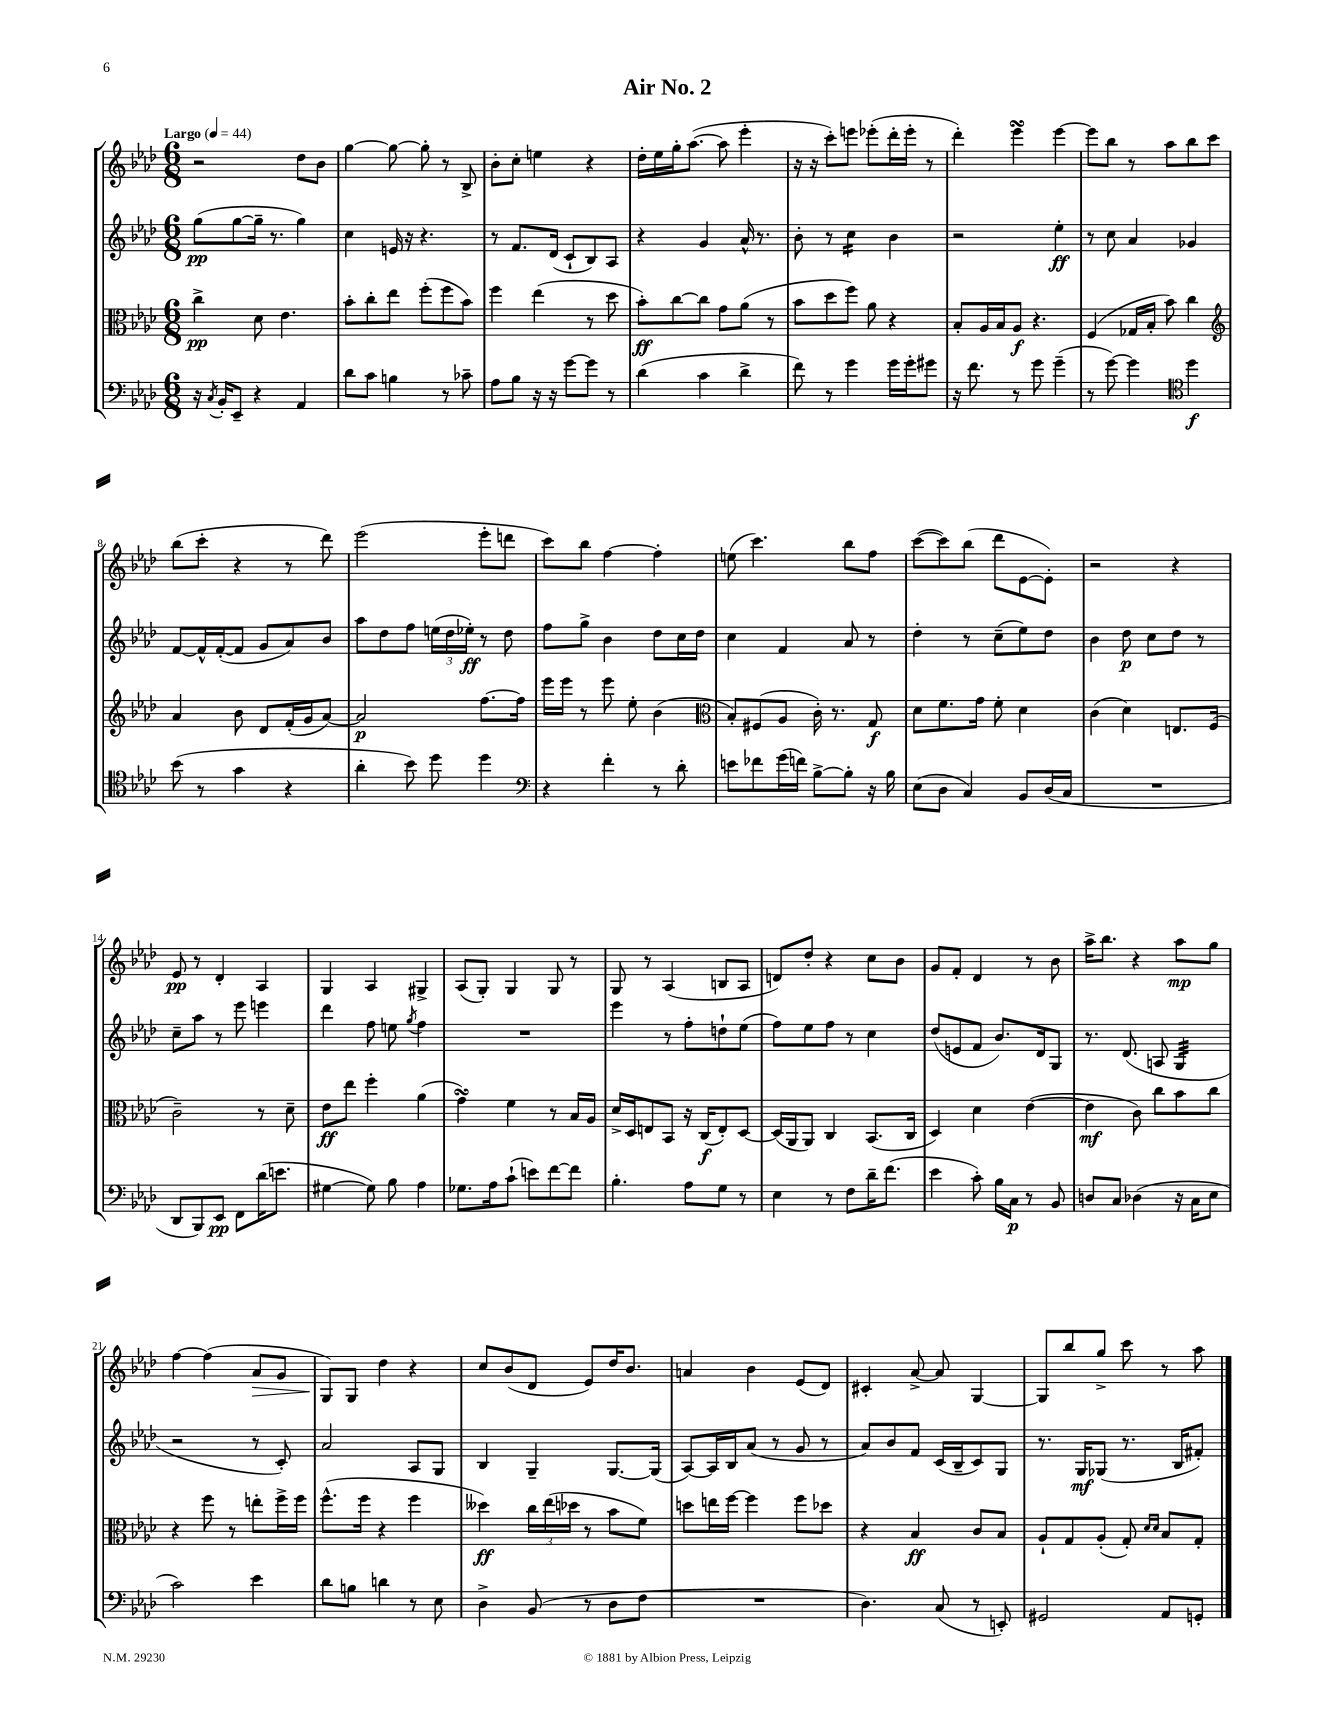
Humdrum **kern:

**kern	**dynam	**kern	**dynam	**kern	**dynam	**kern	**dynam
*part4	*part4	*part3	*part3	*part2	*part2	*part1	*part1
*staff4	*staff4	*staff3	*staff3	*staff2	*staff2	*staff1	*staff1
*clefF4	*	*clefC3	*	*clefG2	*	*clefG2	*
*k[b-e-a-d-]	*	*k[b-e-a-d-]	*	*k[b-e-a-d-]	*	*k[b-e-a-d-]	*
*M6/8	*	*M6/8	*	*M6/8	*	*M6/8	*
*MM44	*	*MM44	*	*MM44	*	*MM44	*
=1	=1	=1	=1	=1	=1	=1	=1
!	!	!	!	!	!	!LO:TX:a:B:t=Largo	!
16r	.	4cc^\	pp	(8gg\L	pp	2r	.
8qC/	.	.	.	.	.	.	.
16BB-'/KL	.	.	.	.	.	.	.
8EE-~/J	.	.	.	[8gg\	.	.	.
4r	.	8d-\	.	16gg~\Jk]	.	.	.
.	.	.	.	8.r	.	.	.
.	.	4.e-\	.	.	.	.	.
4AA-/	.	.	.	4gg\)	.	8dd-\L	.
.	.	.	.	.	.	8b-\J	.
=2	=2	=2	=2	=2	=2	=2	=2
8d-\L	.	8b-'\L	.	4cc\	.	[4gg\	.
8c\J	.	8cc'\	.	.	.	.	.
4Bn\	.	8ee-\J	.	16en/	.	8gg\_	.
.	.	.	.	16r	.	.	.
.	.	(8ff'\L	.	4.r	.	8gg'\]	.
8r	.	8ff\	.	.	.	8r	.
8c-X~\	.	8b-\J)	.	.	.	8B-^/	.
=3	=3	=3	=3	=3	=3	=3	=3
8A-\L	.	4ff\	.	8r	.	8b-'\L	.
8B-\J	.	.	.	8.f/L	.	8cc'\J	.
16r	.	(4ee-\	.	.	.	4een\	.
16r	.	.	.	(16d-/Jk	.	.	.
[8g\L	.	.	.	8c`/L	.	.	.
8g\J]	.	8r	.	8B-/)	.	4r	.
8r	.	8dd-\	.	8A-/J	.	.	.
=4	=4	=4	=4	=4	=4	=4	=4
(4d-\	.	8b-'\L)	ff	4r	.	16dd-'\LL	.
.	.	.	.	.	.	16ee-\	.
.	.	[8cc\	.	.	.	16gg'\J	.
.	.	.	.	.	.	([8.aa-\J	.
4c\	.	8cc\J]	.	4g/	.	.	.
.	.	8g\L	.	.	.	8aa-\]	.
4d-^\	.	(8a-\J	.	16a-^^/	.	4eee-'\	.
.	.	.	.	8.r	.	.	.
.	.	8r	.	.	.	.	.
=5	=5	=5	=5	=5	=5	=5	=5
8f\)	.	8b-\L	.	8b-'\	.	16r	.
.	.	.	.	.	.	16r	.
8r	.	8dd-\	.	8r	.	8ccc'\L)	.
*	*	*	*	*tremolo	*	*	*
4g\	.	8ff\J)	.	16cc\LL	.	8eeen\J	.
.	.	.	.	16cc\	.	.	.
.	.	8a-\	.	16cc\	.	(8eee-X'\L	.
.	.	.	.	16cc\JJ	.	.	.
*	*	*	*	*Xtremolo	*	*	*
16g\LL	.	4r	.	4b-\	.	16ddd-'\L	.
16g'\J	.	.	.	.	.	16eee-'\JJ	.
8g#X\J	.	.	.	.	.	8r	.
=6	=6	=6	=6	=6	=6	=6	=6
16r	.	8B-'/L	.	2r	.	4ddd-'\)	.
8.f\	.	.	.	.	.	.	.
.	.	16A-/L	.	.	.	.	.
.	.	16B-/J	.	.	.	.	.
8r	.	8A-/J	f	.	.	4eee-sSSS\	.
8g\	.	4.r	.	.	.	.	.
(4g~\	.	.	.	4ee-'\	ff	[4eee-\	.
=7	=7	=7	=7	=7	=7	=7	=7
8r	.	(4F/	.	8r	.	8eee-\L]	.
[8g\)	.	.	.	8cc\	.	8bb-\J	.
4g\]	.	16G-X/LL	.	4a-/	.	8r	.
.	.	16B-'/JJ	.	.	.	.	.
.	.	8b-\)	.	.	.	8aa-\L	.
*clefC4	*	*	*	*	*	*	*
4dd-\	f	4cc\	.	4g-X/	.	8bb-\	.
.	.	.	.	.	.	8ccc\J	.
!!LO:LB:g=z
=8	=8	=8	=8	=8	=8	=8	=8
*	*	*clefG2	*	*	*	*	*
(8b-\	.	4a-/	.	[8f/L	.	(8bb-\L	.
8r	.	.	.	16f^^/L]	.	8ccc'\J	.
.	.	.	.	([16f'/J	.	.	.
4g\	.	8b-\	.	8f/J]	.	4r	.
.	.	8d-/L	.	8g/L	.	.	.
4r	.	(16f'/L	.	8a-/)	.	8r	.
.	.	16g/J	.	.	.	.	.
.	.	[8a-/J)	.	8b-/J	.	8ddd-\)	.
=9	=9	=9	=9	=9	=9	=9	=9
4a-'\	.	2a-/]	p	8aa-\L	.	(2eee-\	.
.	.	.	.	8dd-\	.	.	.
8b-\)	.	.	.	8ff\J	.	.	.
8dd-\	.	.	.	(24een\LL	.	.	.
.	.	.	.	24dd-\	.	.	.
.	.	.	.	24ee-X'\JJ)	ff	.	.
4dd-\	.	[8.ff\L	.	8r	.	8eee-'\L	.
.	.	.	.	8dd-\	.	8dddn\J	.
.	.	16ff\Jk]	.	.	.	.	.
=10	=10	=10	=10	=10	=10	=10	=10
*clefF4	*	*	*	*	*	*	*
4r	.	16eee-\LL	.	8ff\L	.	8ccc\L)	.
.	.	16eee-\JJ	.	.	.	.	.
.	.	8r	.	8gg^\J	.	8bb-\J	.
4f'\	.	8eee-\	.	4b-\	.	[4ff\	.
.	.	8ee-'\	.	.	.	.	.
8r	.	(4b-\	.	8dd-\L	.	4ff'\]	.
8d-'\	.	.	.	16cc\L	.	.	.
.	.	.	.	16dd-\JJ	.	.	.
=11	=11	=11	=11	=11	=11	=11	=11
*	*	*clefC3	*	*	*	*	*
8en\L	.	8B-'/L)	.	4cc\	.	(8een\	.
8f-X\	.	(8F#X/	.	.	.	4.ccc\)	.
(16g\L	.	8A-/J	.	4f/	.	.	.
16fn\JJ)	.	.	.	.	.	.	.
[8B-^\L	.	16c'\)	.	.	.	.	.
.	.	8.r	.	.	.	.	.
8B-'\J]	.	.	.	8a-/	.	8bb-\L	.
16r	.	8G/	f	8r	.	8ff\J	.
16B-\	.	.	.	.	.	.	.
=12	=12	=12	=12	=12	=12	=12	=12
(8E-\L	.	8d-\L	.	4dd-'\	.	([8ccc\L	.
8D-\J	.	8.f\	.	.	.	8ccc\])	.
4C/)	.	.	.	8r	.	(8bb-\J	.
.	.	16g\Jk	.	.	.	.	.
.	.	8f'\	.	(8cc~\L	.	8ddd-\L	.
8BB-/L	.	4d-\	.	8ee-\)	.	[8e-\	.
(16D-/L	.	.	.	8dd-\J	.	8e-'\J])	.
16C/JJ	.	.	.	.	.	.	.
=13	=13	=13	=13	=13	=13	=13	=13
2.r	.	(4c\	.	4b-\	.	2r	.
.	.	4d-\)	.	8dd-\	p	.	.
.	.	.	.	8cc\L	.	.	.
.	.	8.En/L	.	8dd-\J	.	4r	.
.	.	.	.	8r	.	.	.
.	.	(16F/Jk	.	.	.	.	.
!!LO:LB:g=z
=14	=14	=14	=14	=14	=14	=14	=14
8DD-/L	.	2c~\)	.	8cc~\L	.	8e-/	pp
8BBB-/)	.	.	.	8aa-\J	.	8r	.
8EE-/J	pp	.	.	8r	.	4d-'/	.
8FF\L	.	.	.	8eee-\	.	.	.
(16d-\K	.	8r	.	4eeen\	.	4A-/	.
8.en\J	.	.	.	.	.	.	.
.	.	8d-~\	.	.	.	.	.
=15	=15	=15	=15	=15	=15	=15	=15
[4G#X\	.	8e-\L	ff	4ddd-\	.	4G/	.
.	.	8ee-\J	.	.	.	.	.
8G#\])	.	4ff'\	.	8ff\	.	4A-/	.
8B-\	.	.	.	8een\	.	.	.
.	.	.	.	8qgg/	.	.	.
4A-\	.	(4a-\	.	4ff\	.	4G#X^/	.
=16	=16	=16	=16	=16	=16	=16	=16
8.G-X\L	.	4gsSsS\)	.	2.r	.	(8A-/L	.
.	.	.	.	.	.	8G'/J)	.
16A-\k	.	.	.	.	.	.	.
(8c`\J	.	4f\	.	.	.	4G/	.
8en\L)	.	.	.	.	.	.	.
[8f\	.	8r	.	.	.	8G/	.
8f\J]	.	16B-/LL	.	.	.	8r	.
.	.	16A-/JJ	.	.	.	.	.
=17	=17	=17	=17	=17	=17	=17	=17
4.B-'\	.	16d-^/LL	.	4eee-\	.	8G/	.
.	.	16D-/J	.	.	.	.	.
.	.	8En/	.	.	.	8r	.
.	.	8BB-/J	.	8r	.	(4A-/	.
8A-\L	.	16r	.	8ff'\L	.	.	.
.	.	(16C/KL	f	.	.	.	.
8G\J	.	8E'/)	.	8ddn`\	.	8Bn/L	.
8r	.	[8D-/J	.	(8ee-\J	.	8A-/J	.
=18	=18	=18	=18	=18	=18	=18	=18
4E-\	.	(16D-/LL]	.	8ff\L)	.	8dn/L)	.
.	.	16AA-/J	.	.	.	.	.
.	.	8AA-/J)	.	8ee-\	.	8dd-'/J	.
8r	.	4C/	.	8ff\J	.	4r	.
8F\L	.	.	.	8r	.	.	.
16d-~\K	.	(8.BB-/L	.	4cc\	.	8cc\L	.
(8.f\J	.	.	.	.	.	.	.
.	.	.	.	.	.	8b-\J	.
.	.	16C/Jk	.	.	.	.	.
=19	=19	=19	=19	=19	=19	=19	=19
4e-\	.	4D-/)	.	(8dd-/L	.	8g/L	.
.	.	.	.	8en/	.	8f'/J	.
8c'\)	.	4d-\	.	8f/J	.	4d-/	.
16B-\LL	.	.	.	8.b-/L)	.	.	.
16C\JJ	p	.	.	.	.	.	.
8r	.	([4e-\	.	.	.	8r	.
.	.	.	.	16d-/k	.	.	.
8BB-/	.	.	.	8G/J	.	8b-\	.
=20	=20	=20	=20	=20	=20	=20	=20
8Dn/L	.	4e-\]	mf	8.r	.	16aa-^\KL	.
.	.	.	.	.	.	8.bb-\J	.
8C/J	.	.	.	.	.	.	.
.	.	.	.	(8.d-/	.	.	.
(4D-X\	.	8c\)	.	.	.	4r	.
.	.	8cc\L	.	8An/	.	.	.
*	*	*	*	*tremolo	*	*	*
16r	.	8b-\	.	32G/LLL	.	8aa-\L	mp
.	.	.	.	32G/	.	.	.
16C\KL	.	.	.	32G/	.	.	.
.	.	.	.	32G/	.	.	.
8E-\J	.	8cc\J	.	32G/	.	8gg\J	.
.	.	.	.	32G/	.	.	.
.	.	.	.	32G/	.	.	.
.	.	.	.	32G/JJJ	.	.	.
*	*	*	*	*Xtremolo	*	*	*
!!LO:LB:g=z
=21	=21	=21	=21	=21	=21	=21	=21
2c\)	.	4r	.	2r	.	[4ff\	.
.	.	8ff\	.	.	.	(4ff\]	.
.	.	8r	.	.	.	.	.
!	!	!	!	!	!	!	!LO:HP:b
4e-\	.	8een'\L	.	8r	.	8a-/L	>
.	.	16ff^\L	.	8c'/)	.	8g/J	.
.	.	16ff\JJ	.	.	.	.	.
=22	=22	=22	=22	=22	=22	=22	=22
8d-\L	.	(8.ff^^\L	.	2a-/	.	8G/L)	.
8Bn\J	.	.	.	.	.	8G/J	]
.	.	16ff\Jk	.	.	.	.	.
4dn\	.	4r	.	.	.	4dd-\	.
8r	.	4ff\	.	8A-/L	.	4r	.
8E-\	.	.	.	8G/J	.	.	.
=23	=23	=23	=23	=23	=23	=23	=23
4D-^\	.	4dd--X\)	ff	4B-/	.	8cc/L	.
.	.	.	.	.	.	(8b-/	.
(8BB-/	.	24cc\LL	.	4G~/	.	8d-/J	.
.	.	(24ee-\	.	.	.	.	.
.	.	24dd-X\JJ	.	.	.	.	.
8r	.	8r	.	.	.	8e-/L)	.
8D-\L	.	8b-\L	.	[8.G/L	.	16dd-/K	.
.	.	.	.	.	.	8.b-/J	.
8F\J	.	8f\J)	.	.	.	.	.
.	.	.	.	(16G/Jk]	.	.	.
=24	=24	=24	=24	=24	=24	=24	=24
2.r	.	8ddn\L	.	[8A-/L)	.	4an/	.
.	.	16een\L	.	16A-/L]	.	.	.
.	.	[16ff\JJ	.	16B-/J	.	.	.
.	.	4ff\]	.	(8a-/J	.	4b-\	.
.	.	.	.	8r	.	.	.
.	.	8ff\L	.	8g/	.	(8e-/L	.
.	.	8dd-X\J	.	8r	.	8d-/J)	.
=25	=25	=25	=25	=25	=25	=25	=25
4.D-\)	.	4r	.	8a-/L)	.	4c#X'/	.
.	.	.	.	8b-/	.	.	.
.	.	4B-/	ff	8f/J	.	[8a-^/	.
(8C/	.	.	.	(16c/LL	.	8a-/]	.
.	.	.	.	16B-~/J	.	.	.
8r	.	8c/L	.	8c/)	.	[4G/	.
8EEn'/)	.	8B-/J	.	8G/J	.	.	.
=26	=26	=26	=26	=26	=26	=26	=26
2GG#X/	.	8A-`/L	.	8.r	.	8G/L]	.
.	.	8G/	.	.	.	8bb-/	.
.	.	.	.	16G/KL	mf	.	.
.	.	(8A-'/J	.	(8G-X/J	.	8gg^/J	.
.	.	8G'/)	.	8.r	.	8ccc\	.
.	.	16qqd-/LL	.	.	.	.	.
.	.	16qqd-/JJ	.	.	.	.	.
8AA-/L	.	8B-/L	.	.	.	8r	.
.	.	.	.	16B-/KL	.	.	.
8GGn'/J	.	8G'/J	.	8f#X'/J)	.	8aa-\	.
==	==	==	==	==	==	==	==
*-	*-	*-	*-	*-	*-	*-	*-
